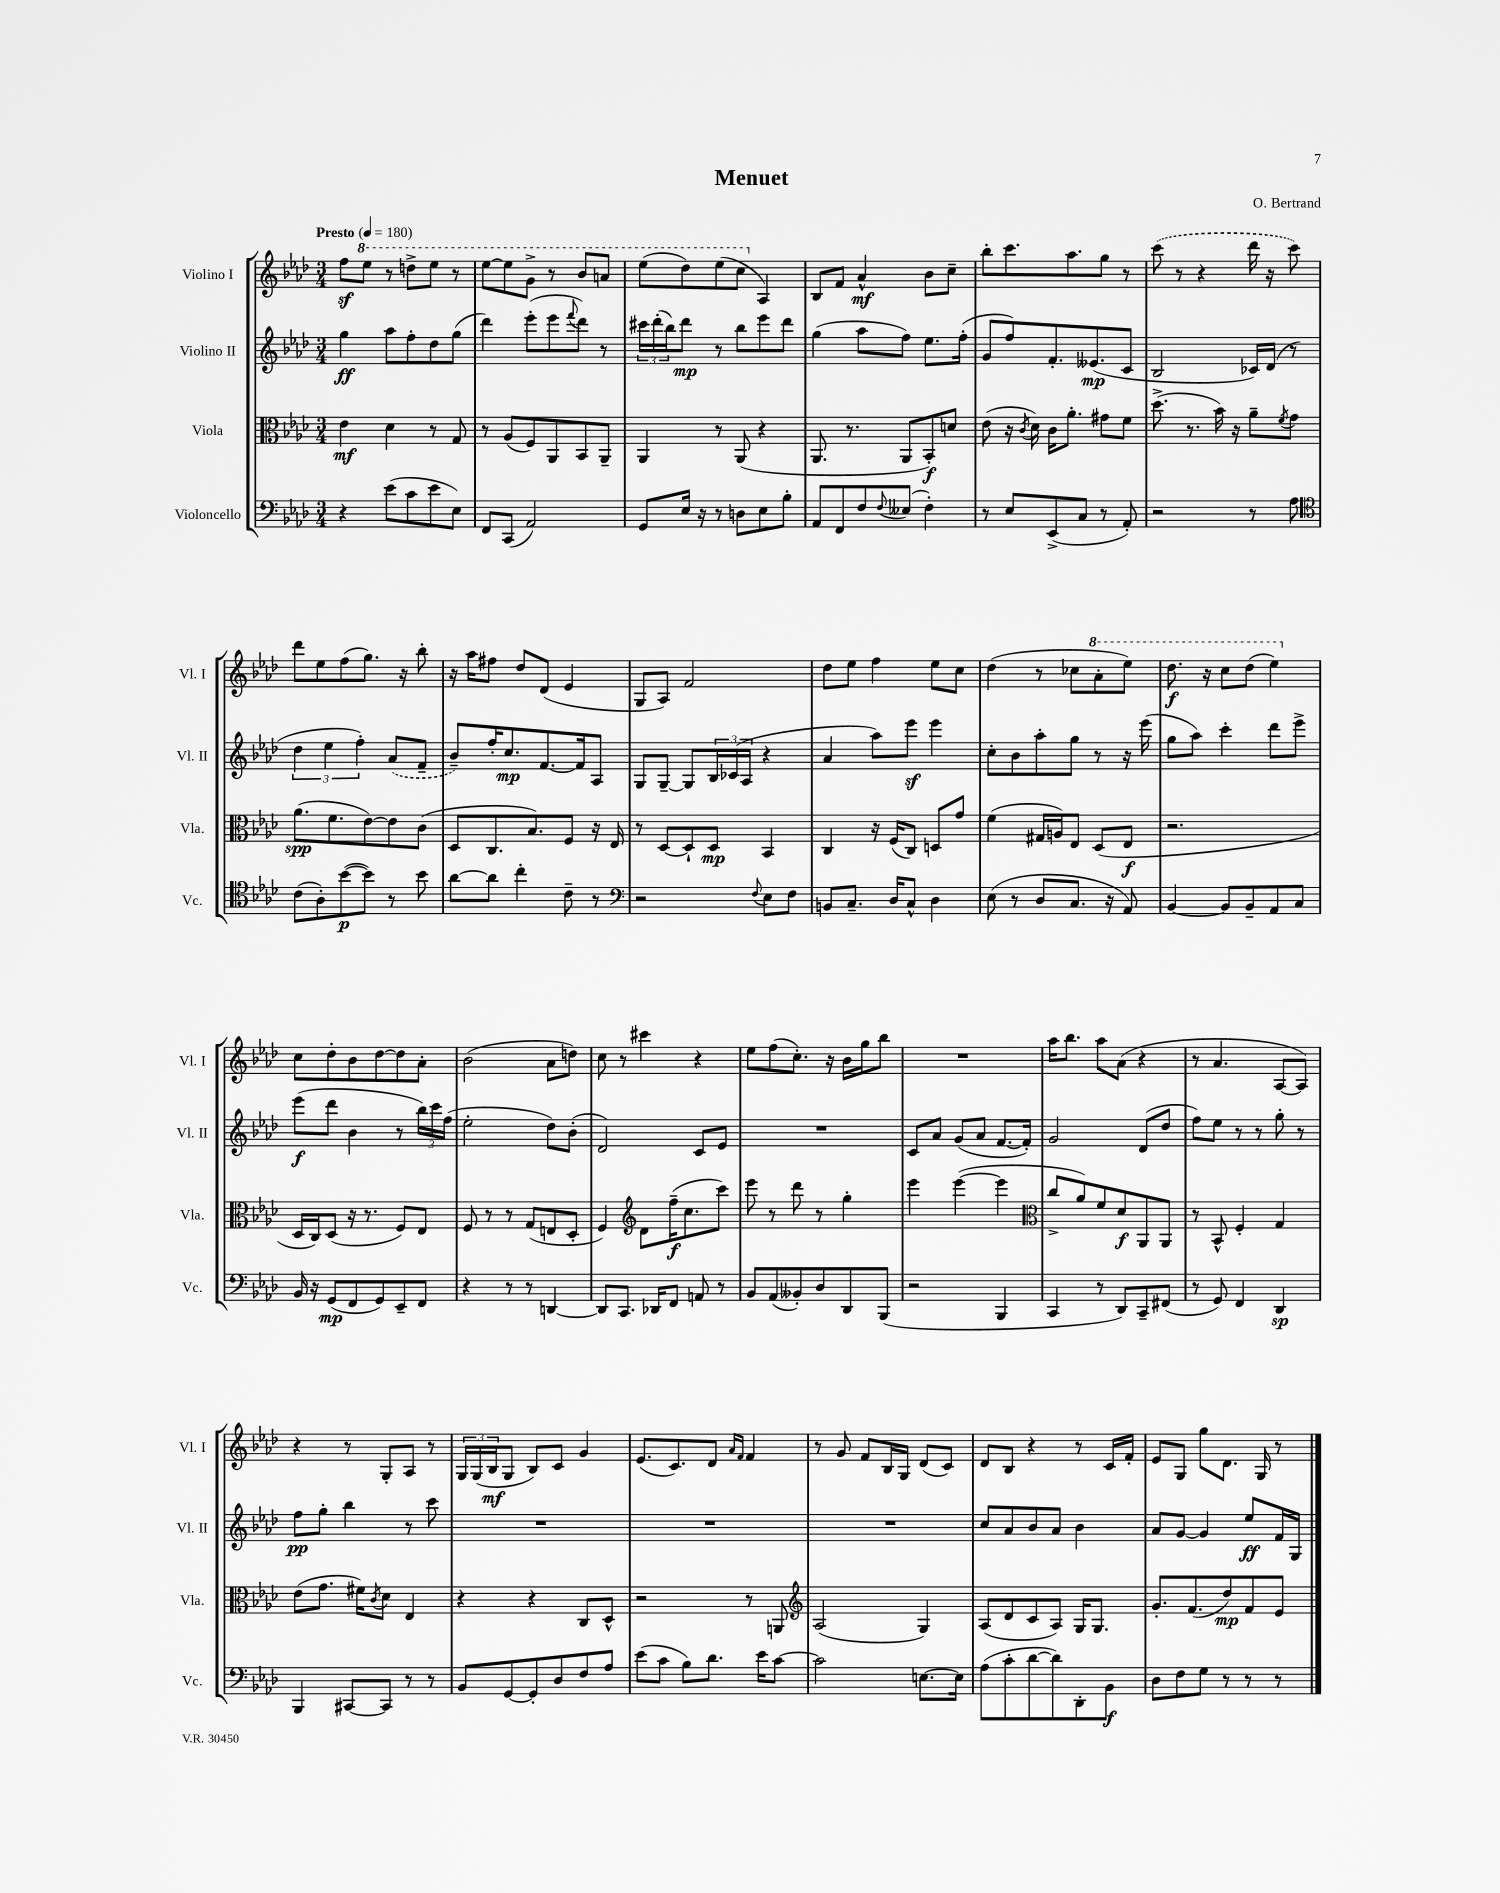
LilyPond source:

\header { title = "Menuet" composer = "O. Bertrand" }
<<
\new StaffGroup <<
\new Staff = "s0" \with { instrumentName = "Violino I" shortInstrumentName = "Vl. I" } {
    \clef treble \key aes \major \numericTimeSignature \time 3/4 \tempo "Presto" 4 = 180
    f''8\sf \ottava #1 ees'''8 r8 d'''8-> ees'''8 r8 |
    ees'''8~ ees'''8 g''8-> r8 bes''8 a''8 |
    ees'''8( des'''8) ees'''8( c'''8 \ottava #0 aes4) |
    bes8 f'8 aes'4-^\mf bes'8 c''8-- |
    bes''8-. c'''8. aes''8. g''8 r8 |
    \once \slurDashed c'''8( r8 r4 des'''16 r16 c'''8) |
    des'''8 ees''8 f''8( g''8.) r16 bes''8-. |
    r16 aes''16 fis''8 des''8 des'8( ees'4 |
    g8 aes8) f'2 |
    des''8 ees''8 f''4 ees''8 c''8 |
    des''4( r8 ces''8 \ottava #1 aes''8-. ees'''8) |
    des'''8.\f r16 c'''8 des'''8( ees'''4) \ottava #0 |
    c''8 des''8-. bes'8 des''8~ des''8 aes'8-. |
    bes'2( aes'8 d''8) |
    c''8 r8 cis'''4 r4 |
    ees''8 f''8( c''8.-.) r16 bes'16 g''16 bes''8 |
    R2. |
    aes''16 bes''8. aes''8 aes'8( r4 |
    r8 aes'4. aes8~ aes8) |
    r4 r8 g8-. aes8 r8 |
    \tuplet 3/2 { g16 g16( bes16\mf } g8 bes8) c'8 g'4 |
    ees'8.( c'8.) des'8 \grace { aes'16 f'16 } f'4 |
    r8 g'8 f'8 bes16 g16 des'8( c'8) |
    des'8 bes8 r4 r8 c'16 f'16-. |
    ees'8 g8 g''8 des'8. g16 r8 \bar "|." |
}
\new Staff = "s1" \with { instrumentName = "Violino II" shortInstrumentName = "Vl. II" } {
    \clef treble \key aes \major \numericTimeSignature \time 3/4
    g''4\ff aes''8 f''8-. des''8 g''8( |
    des'''4) ees'''8-.( ees'''8 \appoggiatura { f'''8 } des'''8) r8 |
    \tuplet 3/2 { cis'''16 des'''16-.( bes''16) } des'''8\mp r8 bes''8 ees'''8 des'''8 |
    g''4( aes''8 f''8) ees''8. f''16-.( |
    g'8 f''8) f'8.-. eeses'8.\mp( c'8 |
    bes2 ces'16) des'16( r8 |
    \tuplet 3/2 { des''4 ees''4 f''4-.) } \once \slurDashed aes'8( f'8-- |
    bes'8--) f''16-. c''8.\mp f'8.~ f'16 aes8 |
    g8 g8~-- g8 \tuplet 3/2 { bes16 ces'16( aes16 } r4 |
    aes'4 aes''8) ees'''8\sf ees'''4 |
    c''8-. bes'8 aes''8-. g''8 r8 r16 ees'''16( |
    g''8 aes''8) c'''4-. des'''8 ees'''8-> |
    ees'''8\f( des'''8 bes'4 r8 \tuplet 3/2 { bes''16) c'''16 f''16( } |
    ees''2-. des''8) bes'8-.( |
    des'2) c'8 ees'8 |
    R2. |
    c'8 aes'8 g'8( aes'8 f'8.~ f'16-.) |
    g'2 des'8( des''8 |
    f''8) ees''8 r8 r8 g''8-. r8 |
    f''8\pp g''8-. bes''4 r8 c'''8 |
    R2. |
    R2. |
    R2. |
    c''8 aes'8 bes'8 aes'8 bes'4 |
    aes'8 g'8~ g'4 ees''8\ff f'16 g16 \bar "|." |
}
\new Staff = "s2" \with { instrumentName = "Viola" shortInstrumentName = "Vla." } {
    \clef alto \key aes \major \numericTimeSignature \time 3/4
    ees'4\mf des'4 r8 g8 |
    r8 aes8( f8) aes,8 bes,8 aes,8-- |
    aes,4 r8 aes,8( r4 |
    aes,8. r8. aes,8 bes,8-.\f) d'8 |
    ees'8( r16 \acciaccatura { c'8 } des'16) c'16 aes'8.-. gis'8 f'8 |
    des''8.->( r8. bes'16) r16 aes'8-- \acciaccatura { f'8 } g'8 |
    aes'8.\spp( f'8. ees'8~) ees'8 c'8( |
    des8 c8. bes8.) f8 r16 ees16 |
    r8 des8~ des8-! des8\mp bes,4 |
    c4 r16 f16( c8) d8 g'8 |
    f'4( gis16 a16) ees8 des8( ees8\f |
    r2. |
    des16 c16) des8( r16 r8. f8) ees8 |
    f8 r8 r8 g8( e8 des8-. |
    f4) \clef treble des'8 f''16--\f( c''8. c'''8) |
    ees'''8 r8 des'''8 r8 g''4-. |
    ees'''4 ees'''4~( ees'''4 |
    \clef alto c''8-> aes'8) f'8 des'8\f aes,8 aes,8 |
    r8 bes,8-^ f4-. g4 |
    ees'8( g'8. fis'16) \acciaccatura { c'8 } des'8 ees4 |
    r4 r4 c8 des8-^ |
    r2 r8 a,8 |
    \clef treble aes2( g4) |
    aes8( des'8 c'8 aes8) g16 g8. |
    g'8.-. f'8.( des''8\mp) f'8 ees'8 \bar "|." |
}
\new Staff = "s3" \with { instrumentName = "Violoncello" shortInstrumentName = "Vc." } {
    \clef bass \key aes \major \numericTimeSignature \time 3/4
    r4 ees'8( c'8 ees'8 ees8) |
    f,8 c,8( aes,2) |
    g,8 ees16 r16 r8 d8 ees8 bes8-. |
    aes,8 f,8 f8 \appoggiatura { f8 } eeses8( f4-.) |
    r8 ees8 ees,8->( c8 r8 aes,8-.) |
    r2 r8 aes8 |
    \clef tenor c'8( aes8-.) bes'8~\p( bes'8) r8 bes'8 |
    aes'8~ aes'8 c''4-. c'8-- r8 |
    \clef bass r2 \appoggiatura { f8 } ees8 f8 |
    b,8 c8.-- des16 c8-^ des4 |
    ees8( r8 des8 c8. r16 aes,8) |
    bes,4~ bes,8 bes,8-- aes,8 c8 |
    bes,16 r16 g,8\mp( f,8 g,8) ees,8-- f,8 |
    r4 r8 r8 d,4~ |
    d,8 c,8. des,16 f,8 a,8 r8 |
    bes,8 aes,8( beses,8-.) des8 des,8 bes,,8( |
    r2 bes,,4 |
    c,4 r8 des,8) c,8-- fis,8( |
    r8 g,8) f,4 des,4\sp |
    bes,,4 cis,8~ cis,8 r8 r8 |
    bes,8 g,8~ g,8-. des8 f8 aes8 |
    ees'8( c'8 bes8) des'8. ees'16 c'8~ |
    c'2 e8.~ e16 |
    aes8( c'8-. des'8~ des'8) des,8-. bes,8\f |
    des8 f8 g8 r8 r8 r8 \bar "|." |
}
>>
>>
\layout { \context { \Score \remove "Bar_number_engraver" } }
